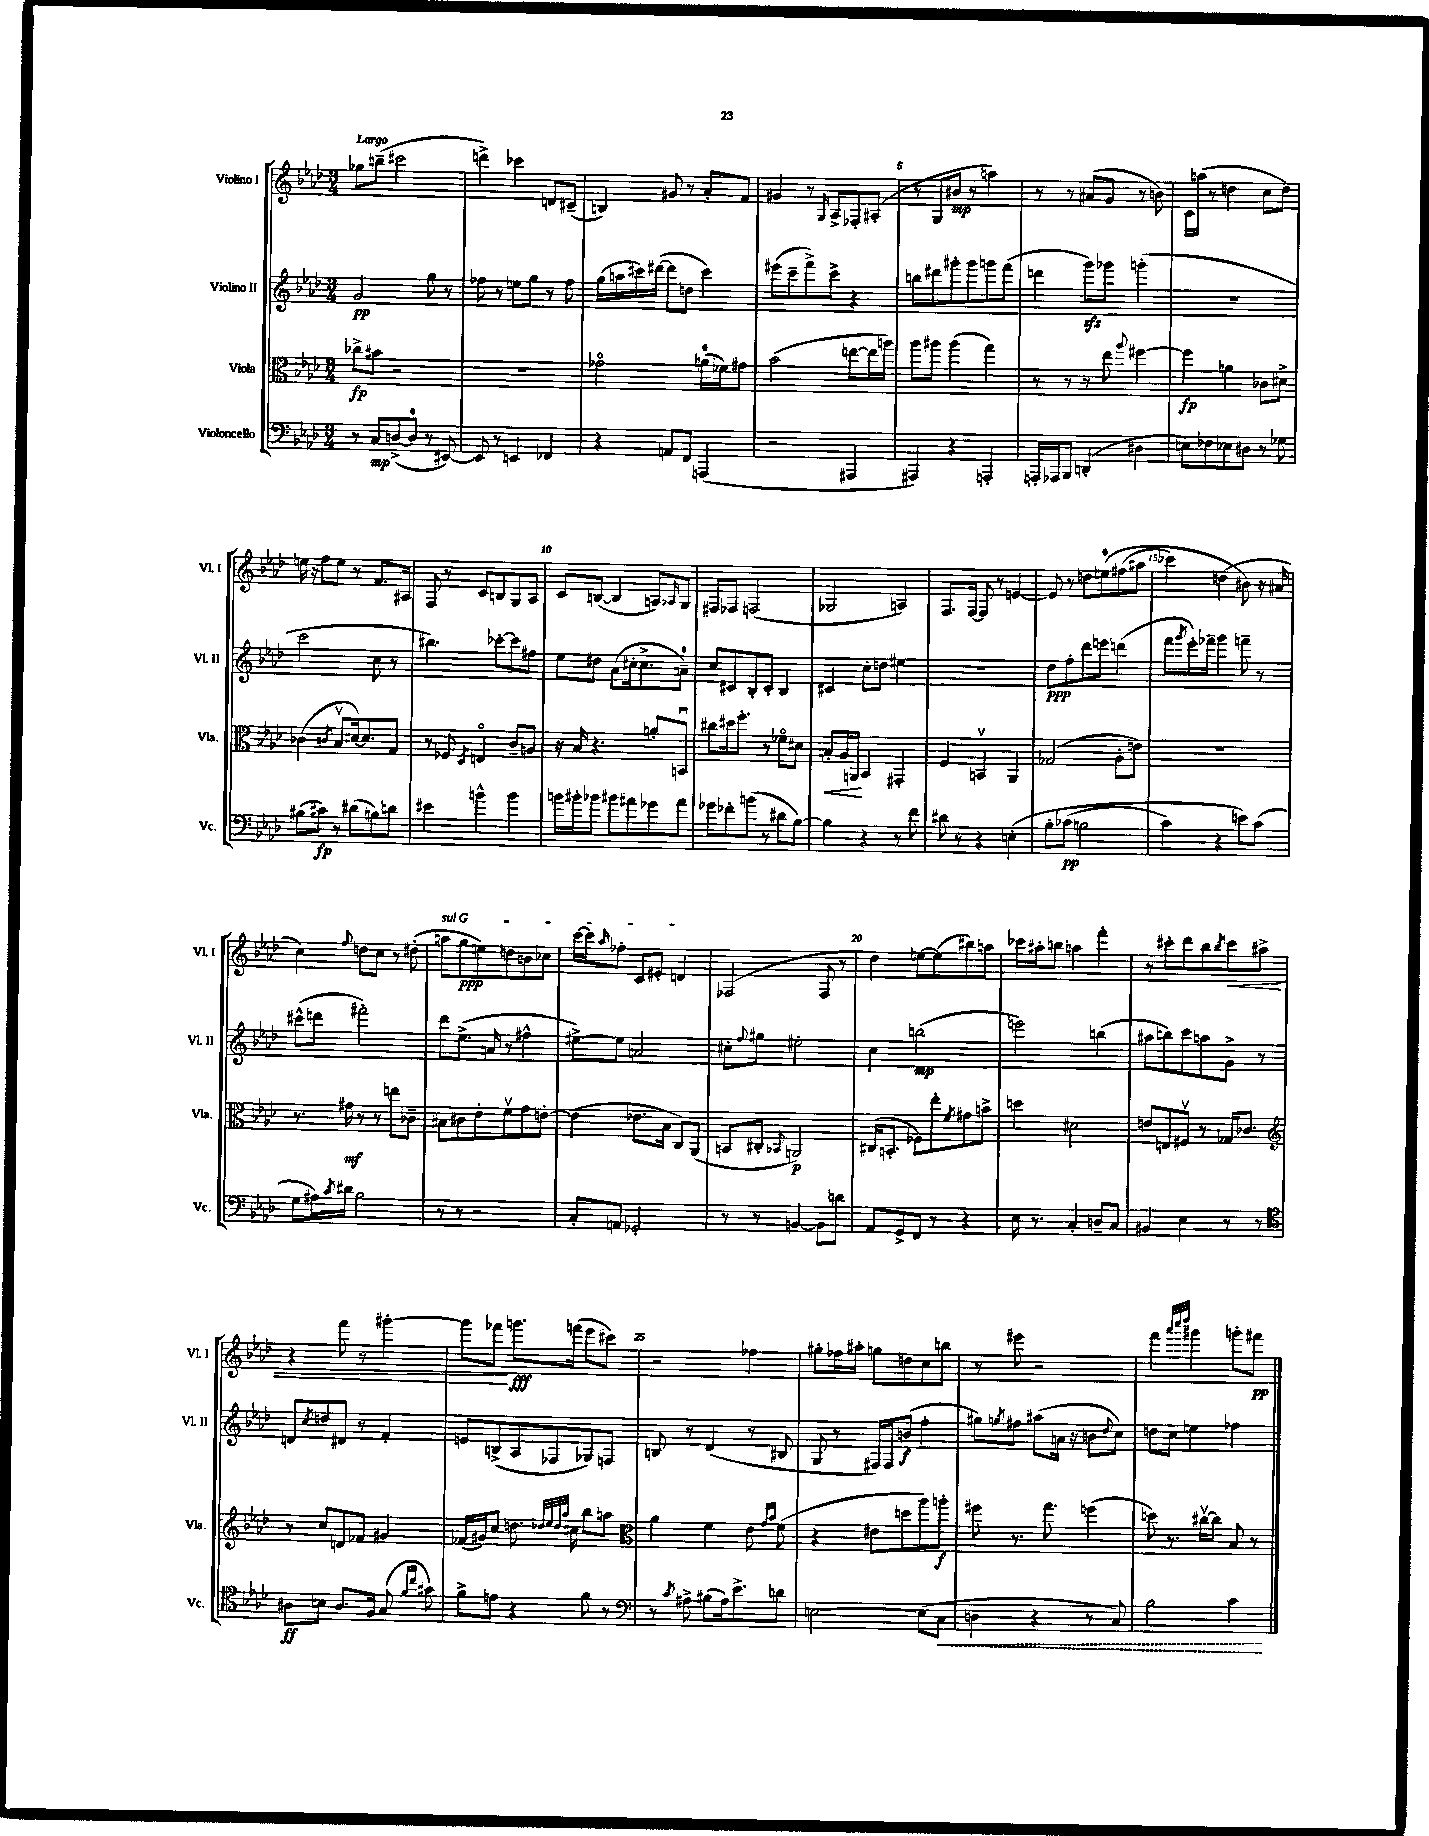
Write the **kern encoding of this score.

**kern	**kern	**kern	**kern
*staff4	*staff3	*staff2	*staff1
*clefF4	*clefC3	*clefG2	*clefG2
*k[b-e-a-d-]	*k[b-e-a-d-]	*k[b-e-a-d-]	*k[b-e-a-d-]
*M3/4	*M3/4	*M3/4	*M3/4
8r	8cc-^	2g	8gg-
8C	8b#	.	(8bb~
([8D^	2r	.	2ccc#
8D]	.	.	.
8r	.	8gg	.
[8EE#)	.	8r	.
=	=	=	=
8EE#]	2.r	8ff-	4ddd^)
8r	.	8r	.
4EE	.	8ee	4ccc-
.	.	8gg	.
4FF-	.	8r	8d
.	.	8ff-	(8c#~
=	=	=	=
4r	2g-o	(16gg	4B)
.	.	16aa	.
.	.	16ccc#)	.
.	.	([16ddd#	.
8AA	.	8ddd#]	8g#
8FF	.	8dd	8r
(4AAA	(16a	4ccc#)	8a-'
.	16f-)	.	.
.	8g#	.	8f
=	=	=	=
2r	(2b-	(8eee#	4g#
.	.	8ccc~	.
.	.	8fff^)	8r
.	.	.	16qqG
.	.	8ccc^	8A-^
4AAA#	[8ee	4r	8F-'
.	16ee]	.	(8A#'
.	16aa)	.	.
=	=	=	=
4AAA#)	8aa-	8bb	8r
.	8aa#	8ddd#	8G
4r	(4aa#	8ggg#'	8b#
.	.	8ggg#	8r
4AAA'	4gg)	8ggg	4aa)
.	.	(8fff	.
=	=	=	=
16AAA'	8r	4ddd	8r
16AAA-	.	.	.
8BBB-	8r	.	8r
(4DD'	8r	8ggg)	(8a#
.	8ee-	8ggg-	8g
.	8qqaa-	.	.
4D#	[4ff#	(4ggg'	8r
.	.	.	8b)
=	=	=	=
8E)	4ff#]	2.r	16c
.	.	.	(16aa
8F-	.	.	8r
8E-	4a	.	4dd
8D#	.	.	.
8r	8c-	.	8cc
8G-	8d#^	.	8dd)
=	=	=	=
(8B#	(4c-	2ccc	16ee
.	.	.	16r
8c#)	.	.	8ff
.	8qc	.	.
8r	8B-v	.	8ee
(8d#	[16d)	.	8r
.	8.d]	.	.
8B)	.	8cc	8.f
8d	8G	8r	.
.	.	.	16A#
=	=	=	=
4e#	8r	4.bb#)	8F
.	8F-	.	8r
.	8qD-	.	.
4b^^	4Eo	.	8c
.	.	[8ccc-'	8B
4b	8c~	8ccc-]	8G
.	8A	8ff#	8A-
=	=	=	=
16b	16r	8ee-	8c
16b#'	16B-	.	.
8b-	4.r	8dd#	([8B
8b#	.	(8a-	4B]
8a#	.	16cc#'	.
.	.	8.cc#^	.
8g-	8a'	.	8A)
.	.	.	16qqA-
8a#	8BBu	8a~)	8G
=	=	=	=
8g-	8cc#	8cc	8F#
8f-'	16dd#	8c#	8F-
.	8.ff'	.	.
(8b	.	8B-'	(2F
8r	8r	8c#'	.
8d#	8f-o	4B-	.
[8B-)	8d#	.	.
=	=	=	=
4B-]	8B'	4c#	2G-
.	16A-	.	.
.	16AA	.	.
4r	4BB-	8cc'	.
.	.	8dd	.
8r	4GG#'	4ee#	4A)
8f	.	.	.
=	=	=	=
8d#	4F	2.r	8.F
8r	.	.	.
.	.	.	[16F
4r	4BBv	.	8F]
.	.	.	8r
&(4E'	4AA-	.	[4e
=	=	=	=
8B-'	(2G-	8dd-	8e]
(8c-	.	8ff'	8r
2B	.	8ddd-	8dd
.	.	8eee	&(8ee
.	8A-'	(4ddd	(8ff#
.	8e)	.	8aa#
=	=	=	=
4c)	2.r	8fff	4ccc-)
.	.	8qggg	.
.	.	16eee-')	.
.	.	16fff-~	.
4r	.	4ggg	(4dd
8e&)	.	8fff~	8b#&)
(8c	.	8r	16r
.	.	.	16a#
=	=	=	=
8G	8.r	(8ccc#^^	4cc)
16A#)	.	8ddd	.
8qc	.	.	.
16d#	16g#	.	.
.	.	.	8qqff
2B-	8r	2fff#')	8dd
.	8r	.	8cc
.	8ee	.	8r
.	8c-~	.	(8dd#'
=	=	=	=
8r	8B#	8ddd-	8aa
8r	8c#	(8.ee-^	8gg
2r	8e-'	.	8ee)
.	.	16a	.
.	8fv	8r	8dd
.	8g	4ff#^^	8b
.	[8e'	.	8cc-
=	=	=	=
8C'	(4e]	[8ee#^)	[16ccc
.	.	.	16ccc]
.	.	.	16qqaa-
8AA	.	8ee#]	8ff-'
2GG-'	8.e-	2a	8c
.	.	.	8e#'
.	16B-	.	.
.	8C)	.	4d
.	(8AA-	.	.
=	=	=	=
8r	8BB	8cc#'	(2F-
.	.	8qqff	.
8r	8C#'	8gg#	.
.	8qqBB-	.	.
[4BB	2AA)	2ee#'	.
8BB]	.	.	8F-
8d	.	.	8r
=	=	=	=
8AA-	(16C#	4cc	4dd-)
.	8.BB'	.	.
8GG^	.	.	.
8FF	8F-)	(2bb	[8ee
8r	8ee-'	.	(8ee]
.	8qf	.	.
4r	8g#	.	8bb#)
.	8b^	.	8aa
=	=	=	=
16E-	4dd	2eee)	16ccc-
8.r	.	.	16aa#'
.	.	.	8bb
4C'	2d#	.	4aa
8D~	.	(4bb	4fff'
8C	.	.	.
=	=	=	=
4BB#	8e	8aa#	8r
.	8E	8bb)	8ccc#'
4E-	8F#v	8ccc	8ddd-
.	8r	8aa	8bb-
.	.	.	8qbb-
8r	16G-	8g^	8ccc#
.	8.c-	.	.
8r	.	8r	8aa#^
=	=	=	=
*clefC4	*clefG2	*	*
8A#	8r	8d	4r
.	.	8qcc	.
8B	8cc	8dd	.
8.A#	8d	8d#	8fff
.	8f-	8r	8r
16F	.	.	.
(8G	4g#	4f'	[4ggg#'
16qqf	.	.	.
16qqcc	.	.	.
8g#)	.	.	.
=	=	=	=
8f^	(16f-	8e	8ggg#]
.	16g#)	.	.
8e	8cc	(8B^	8fff-
4r	8.dd	8A-	8.ggg
.	.	8F-	.
.	32qqdd-	.	.
.	32qqee-	.	.
.	32qqdd-	.	.
.	32qqaa-	.	.
.	16cc#	.	(16fff
8f	8bb-	8G-)	8eee-
8r	8aa	8F	8ccc#)
=	=	=	=
*clefF4	*clefC3	*	*
8r	4a-	8B	2r
8qc	.	.	.
8A#^	.	8r	.
(8B#	4f	(4d-	.
16A#)	.	.	.
8.e-^	.	.	.
.	8e-	8r	4ff-
.	16qqg	.	.
.	16qqb-	.	.
8d	(8f	8B#	.
=	=	=	=
[2E	4r	8G	8gg#'
.	.	8r	16ff-
.	.	.	16aa#'
.	8e#	16F#)	8gg
.	.	16F#	.
.	8dd	(8b	8dd
(8E]	8aa-)	4ff'	8cc
8C	8aa'	.	8bb
=	=	=	=
4D	8ff#	8gg#)	8r
.	.	8qgg	.
.	8.r	8ff#	8eee#
4r	.	(8aa#	2r
.	8.gg	.	.
.	.	16a	.
.	.	16r	.
8r	(4ff	8b	.
.	.	8qqdd-	.
8C)	.	8cc)	.
=	=	=	=
2B-	8dd)	8dd	4fff
.	8.r	8cc	.
.	.	.	32qqaaa-
.	.	.	32qqcccc
.	.	.	32qqdddd-
.	.	4ee	4ggg#
.	[16cc#v	.	.
.	8cc#]	.	.
4c	8B-	4ff-	8ggg'
.	8r	.	8fff#
==	==	==	==
*-	*-	*-	*-
